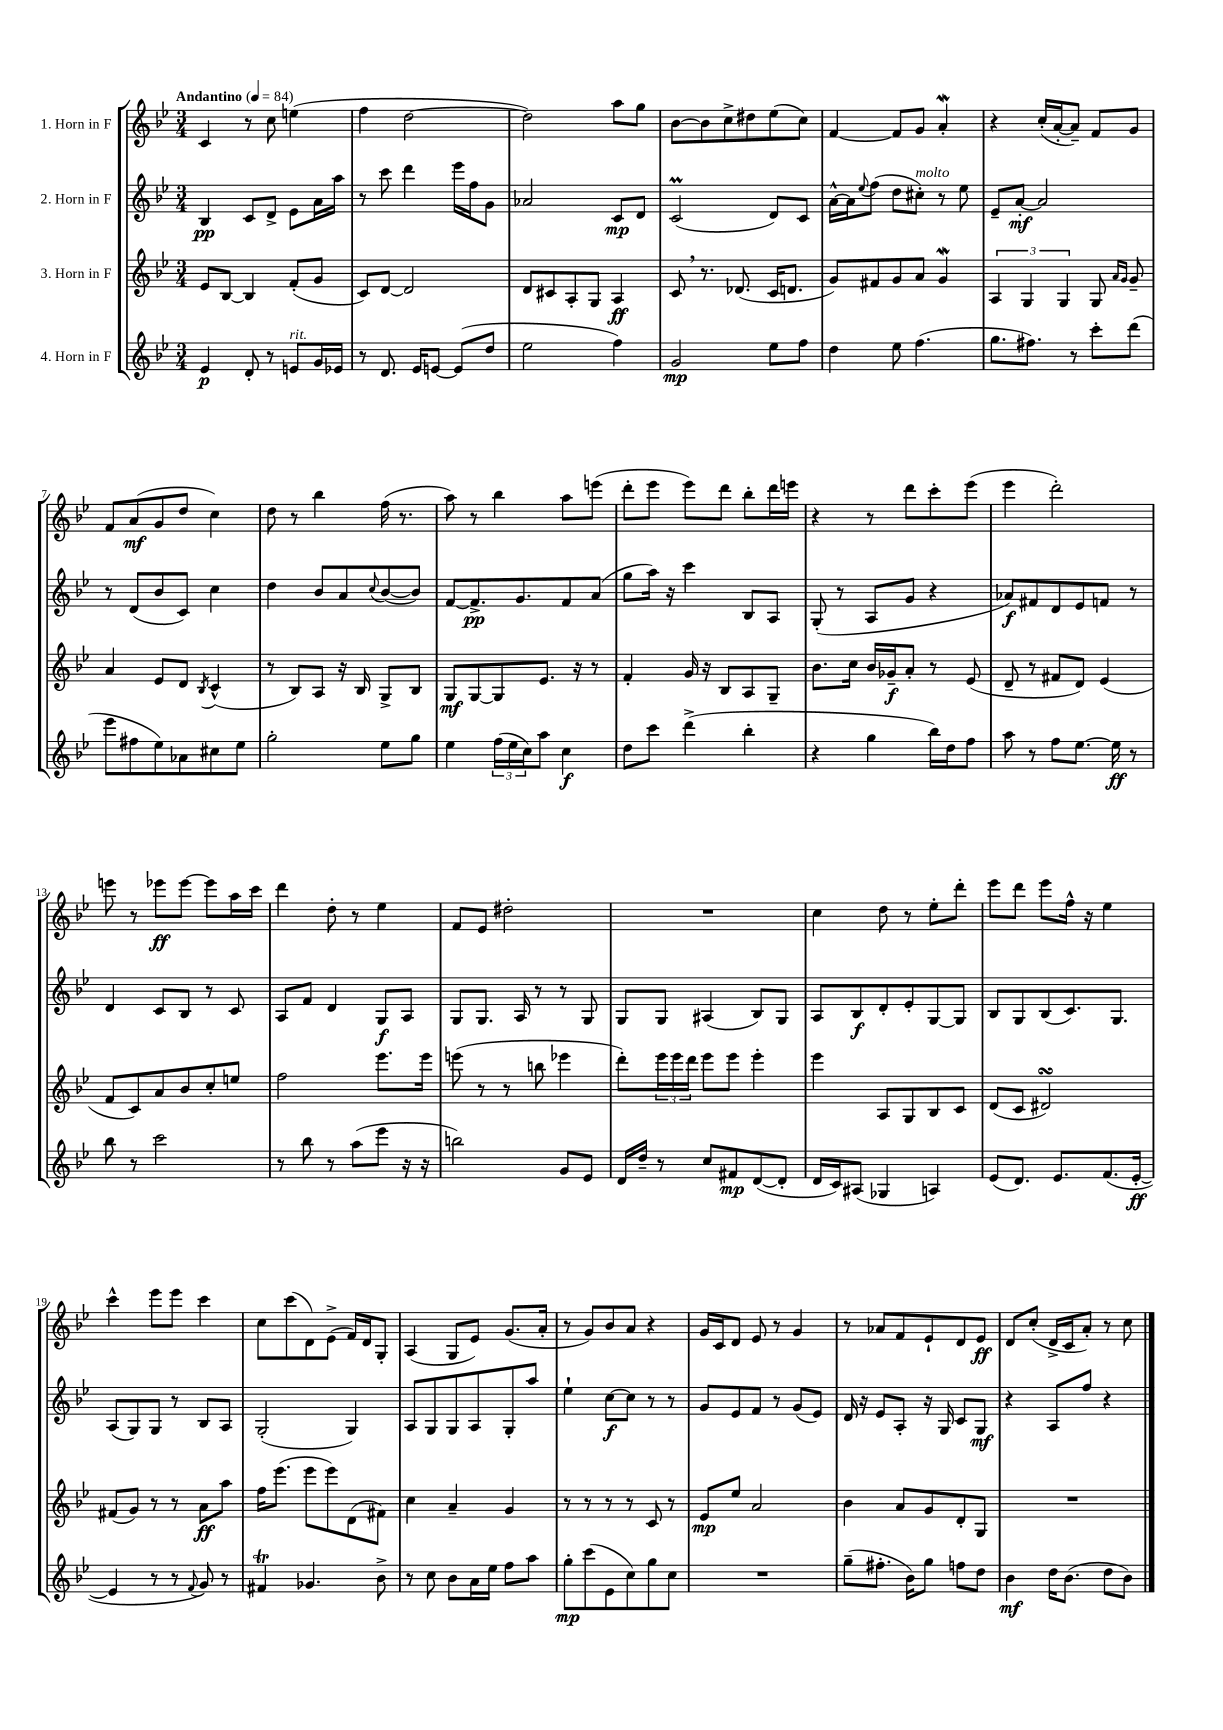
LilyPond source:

<<
\new StaffGroup <<
\new Staff = "s0" \with { instrumentName = "1. Horn in F" } {
    \clef treble \key bes \major \numericTimeSignature \time 3/4 \tempo "Andantino" 4 = 84
    c'4 r8 c''8 e''4( |
    f''4 d''2~ |
    d''2) a''8 g''8 |
    bes'8~ bes'8 c''8-> dis''8 ees''8( c''8) |
    f'4~ f'8 g'8 a'4-.\mordent |
    r4 c''16-.( a'16~-. a'8--) f'8 g'8 |
    f'8 a'8\mf( g'8 d''8 c''4) |
    d''8 r8 bes''4 f''16( r8. |
    a''8) r8 bes''4 a''8 e'''8( |
    d'''8-. ees'''8 ees'''8) d'''8 bes''8-. d'''16 e'''16 |
    r4 r8 d'''8 c'''8-. ees'''8( |
    ees'''4 d'''2-.) |
    e'''8 r8 ees'''8\ff ees'''8~ ees'''8 a''16 c'''16 |
    d'''4 d''8-. r8 ees''4 |
    f'8 ees'8 dis''2-. |
    R2. |
    c''4 d''8 r8 ees''8-. d'''8-. |
    ees'''8 d'''8 ees'''8 f''16-^ r16 ees''4 |
    c'''4-^ ees'''8 ees'''8 c'''4 |
    c''8 c'''8( d'8) ees'8->( f'16) d'16 g8-. |
    a4( g8 ees'8) g'8.( a'16-. |
    r8 g'8) bes'8 a'8 r4 |
    g'16 c'16 d'8 ees'8 r8 g'4 |
    r8 aes'8 f'8 ees'8-! d'8 ees'8\ff |
    d'8 c''8-.( d'16-> c'16 a'8-.) r8 c''8 \bar "|." |
}
\new Staff = "s1" \with { instrumentName = "2. Horn in F" } {
    \clef treble \key bes \major \numericTimeSignature \time 3/4
    bes4\pp c'8 d'8-> ees'8 a'16 a''16 |
    r8 c'''8 d'''4 ees'''16 f''16 g'8 |
    aes'2 c'8\mp d'8 |
    c'2\prall( d'8) c'8 |
    a'16~-^ a'16 \appoggiatura { ees''8 } f''8( d''8 cis''8-.^\markup { \italic "molto" }) r8 ees''8 |
    ees'8-- a'8~-.\mf a'2 |
    r8 d'8( bes'8 c'8) c''4 |
    d''4 bes'8 a'8 \appoggiatura { c''8 } bes'8~( bes'8) |
    f'8~ f'8.->\pp g'8. f'8 a'8( |
    g''8 a''16) r16 c'''4 bes8 a8 |
    g8-.( r8 a8 g'8 r4 |
    aes'8\f) fis'8 d'8 ees'8 f'8 r8 |
    d'4 c'8 bes8 r8 c'8 |
    a8 f'8 d'4 g8\f a8 |
    g8 g8. a16 r8 r8 g8 |
    g8 g8 ais4( bes8) g8 |
    a8 bes8\f d'8-. ees'8-. g8~ g8 |
    bes8 g8 bes8( c'8.) g8. |
    a8( g8) g8 r8 bes8 a8 |
    g2-.( g4) |
    a8 g8 g8 a8 g8-. a''8 |
    ees''4-! c''8~\f c''8 r8 r8 |
    g'8 ees'8 f'8 r8 g'8( ees'8) |
    d'16 r16 ees'8 a8-. r16 g16 c'8 g8\mf |
    r4 a8 f''8 r4 \bar "|." |
}
\new Staff = "s2" \with { instrumentName = "3. Horn in F" } {
    \clef treble \key bes \major \numericTimeSignature \time 3/4
    ees'8 bes8~ bes4 f'8-.( g'8 |
    c'8) d'8~ d'2 |
    d'8 cis'8 a8-. g8 a4\ff |
    c'8 \breathe r8. des'8.( c'16 d'8. |
    g'8) fis'8 g'8 a'8 g'4\mordent |
    \tuplet 3/2 { a4 g4 g4 } g8 \grace { a'16 g'16 } g'8-- |
    a'4 ees'8 d'8 \acciaccatura { bes8 } c'4-^( |
    r8 bes8) a8 r16 bes16 g8-> bes8 |
    g8\mf g8~ g8 ees'8. r16 r8 |
    f'4-. g'16 r16 bes8 a8 g8-- |
    bes'8. c''16 bes'16 ges'16--\f a'8-. r8 ees'8( |
    d'8-- r8 fis'8 d'8) ees'4( |
    f'8 c'8) a'8 bes'8 c''8-. e''8 |
    f''2 ees'''8. ees'''16 |
    e'''8( r8 r8 b''8 ees'''4 |
    d'''8-.) \tuplet 3/2 { ees'''16 ees'''16 d'''16 } ees'''8 ees'''8 ees'''4-. |
    ees'''4 a8 g8 bes8 c'8 |
    d'8( c'8 dis'2\turn) |
    fis'8( g'8) r8 r8 a'8\ff a''8 |
    f''16 ees'''8.( ees'''8 ees'''8) d'8( fis'8) |
    c''4 a'4-- g'4 |
    r8 r8 r8 r8 c'8 r8 |
    ees'8\mp ees''8 a'2 |
    bes'4 a'8 g'8 d'8-. g8 |
    R2. \bar "|." |
}
\new Staff = "s3" \with { instrumentName = "4. Horn in F" } {
    \clef treble \key bes \major \numericTimeSignature \time 3/4
    ees'4\p d'8-. r8 e'8^\markup { \italic "rit." } g'16 ees'16 |
    r8 d'8. ees'16 e'8~ e'8( d''8 |
    ees''2 f''4) |
    g'2\mp ees''8 f''8 |
    d''4 ees''8 f''4.( |
    g''8. fis''8.) r8 c'''8-. d'''8( |
    ees'''8 fis''8 ees''8) aes'8 cis''8 ees''8 |
    g''2-. ees''8 g''8 |
    ees''4 \tuplet 3/2 { f''16( ees''16 c''16) } a''8 c''4\f |
    d''8 c'''8 d'''4->( bes''4-. |
    r4 g''4 bes''16) d''16 f''8 |
    a''8 r8 f''8 ees''8.~ ees''16\ff r8 |
    bes''8 r8 c'''2 |
    r8 bes''8 r8 a''8( ees'''8 r16 r16 |
    b''2) g'8 ees'8 |
    d'16 d''16-- r8 c''8 fis'8\mp d'8~( d'8-. |
    d'16 c'16) ais8( ges4 a4) |
    ees'8( d'8.) ees'8. f'8.( ees'16~-.\ff |
    ees'4 r8 r8 \appoggiatura { f'8 } g'8) r8 |
    fis'4\trill ges'4. bes'8-> |
    r8 c''8 bes'8 a'16 ees''16 f''8 a''8 |
    g''8-.\mp c'''8( ees'8 c''8) g''8 c''8 |
    R2. |
    g''8--( fis''8.-. bes'16) g''8 f''8 d''8 |
    bes'4\mf d''16 bes'8.( d''8 bes'8) \bar "|." |
}
>>
>>
